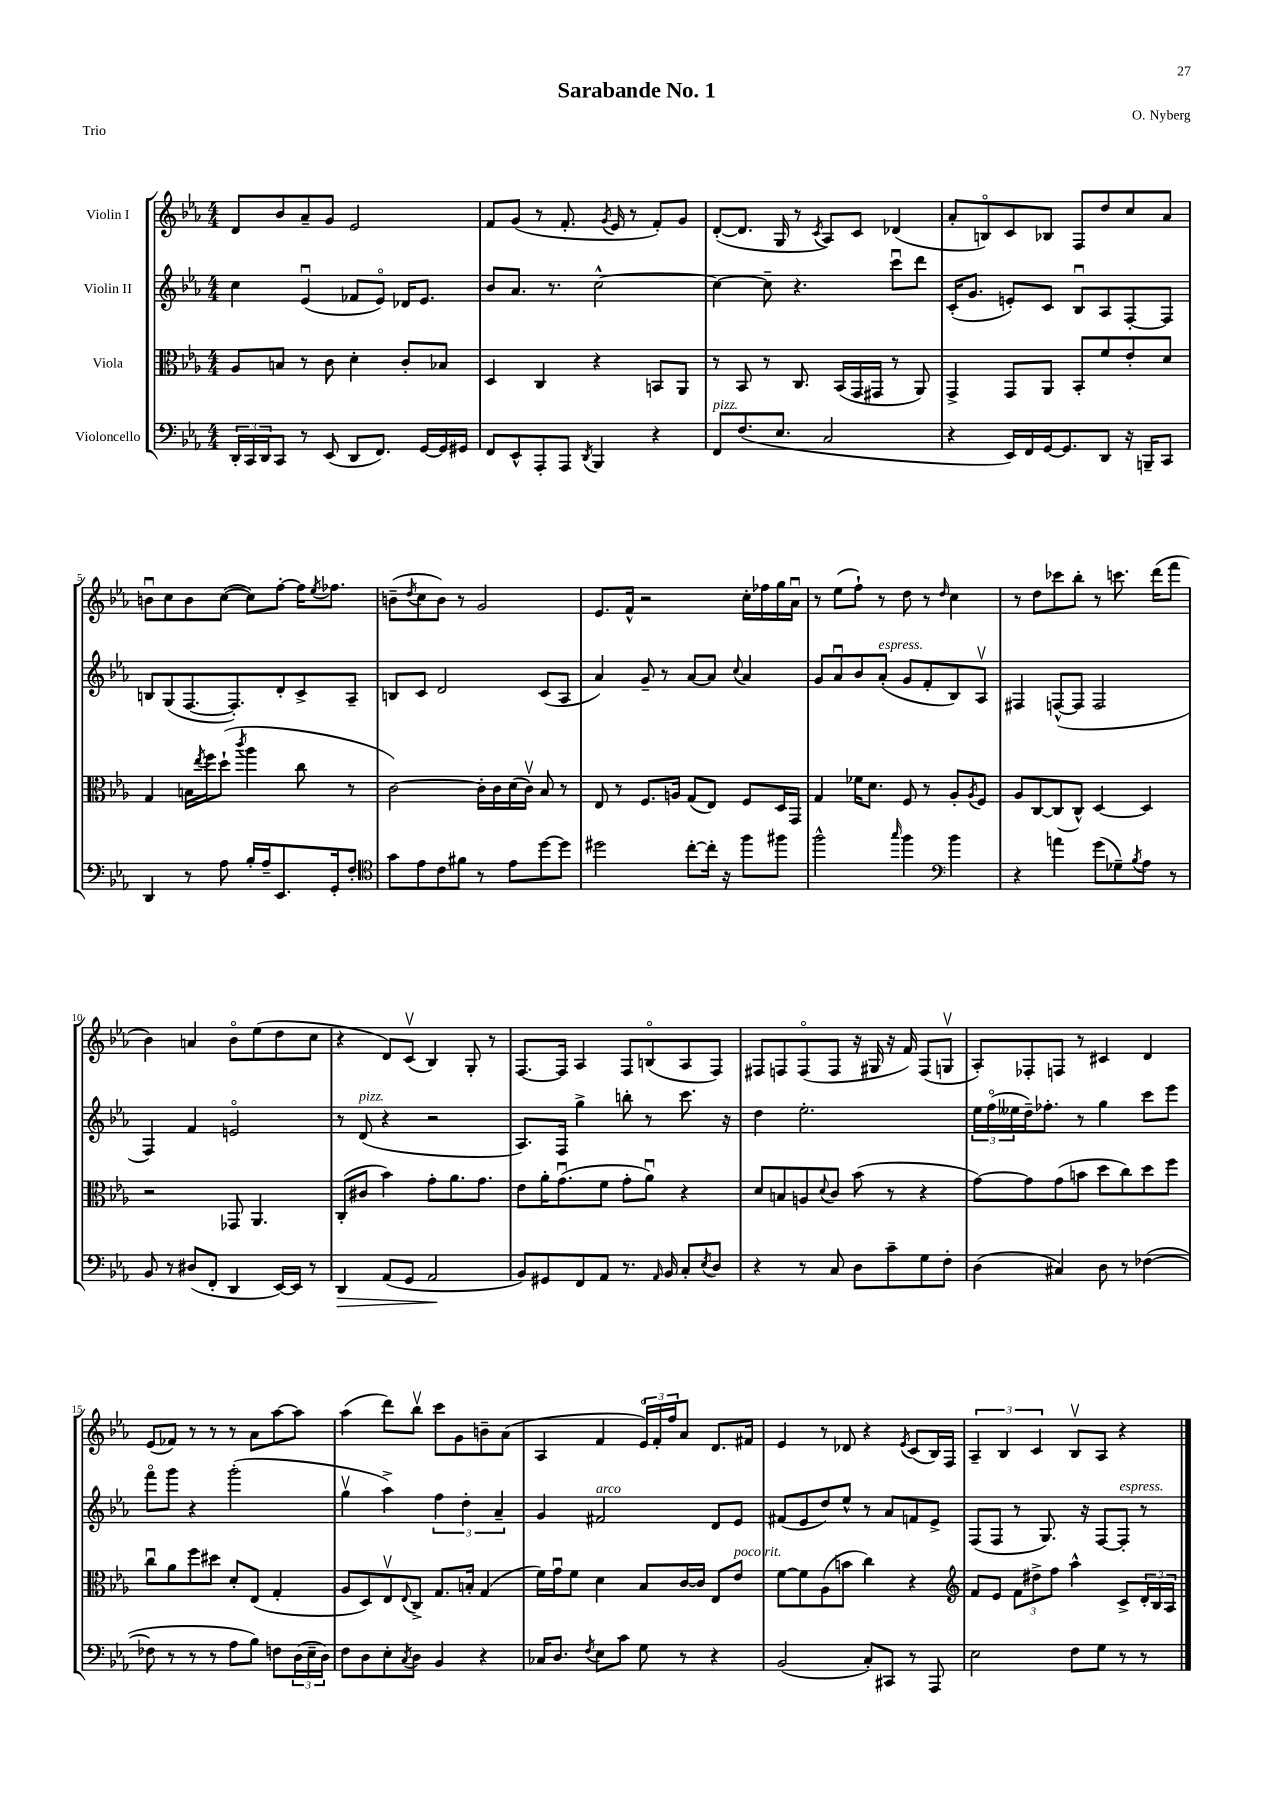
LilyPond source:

\header { title = "Sarabande No. 1" composer = "O. Nyberg" piece = "Trio" }
<<
\new StaffGroup <<
\new Staff = "s0" \with { instrumentName = "Violin I" } {
    \clef treble \key ees \major \numericTimeSignature \time 4/4
    d'8 bes'8 aes'8-- g'8 ees'2 |
    f'8 g'8( r8 f'8.-. \acciaccatura { g'8 } ees'16 r8 f'8-.) g'8 |
    d'8~-.( d'8. g16 r8 \acciaccatura { c'8 } aes8) c'8 des'4( |
    aes'8-. b8\flageolet) c'8 bes8 f8 d''8 c''8 aes'8 |
    b'8\downbow c''8 b'8 c''8~( c''8) f''8~-. f''16 \acciaccatura { ees''8 } fes''8. |
    b'8--( \acciaccatura { d''8 } c''8 b'8) r8 g'2 |
    ees'8. f'16-^ r2 c''16-. fes''16 g''16 aes'16\downbow |
    r8 ees''8( f''8-!) r8 d''8 r8 \grace { d''16 } c''4 |
    r8 d''8 ces'''8 bes''8-. r8 c'''8. d'''16( f'''8 |
    bes'4) a'4 bes'8\flageolet ees''8( d''8 c''8 |
    r4 d'8) c'8\upbow( bes4) g8-. r8 |
    f8.~ f16 aes4 f8 b8\flageolet( aes8 f8) |
    fis8 f8 f8\flageolet( f8 r16 gis16 r16 f'16) f8( g8\upbow |
    aes8-.) fes8-. f8 r8 cis'4 d'4 |
    ees'8( fes'8) r8 r8 r8 aes'8 aes''8~ aes''8 |
    aes''4( d'''8) bes''8\upbow c'''8 g'8 b'8-- aes'8( |
    aes4 f'4 \tuplet 3/2 { ees'16\flageolet) f'16-. f''16 } aes'8 d'8. fis'16 |
    ees'4 r8 des'8 r4 \acciaccatura { ees'8 } c'8( bes16) f16 |
    \tuplet 3/2 { aes4-- bes4 c'4 } bes8\upbow aes8 r4 \bar "|." |
}
\new Staff = "s1" \with { instrumentName = "Violin II" } {
    \clef treble \key ees \major \numericTimeSignature \time 4/4
    c''4 ees'4\downbow( fes'8 ees'8\flageolet) des'16 ees'8. |
    bes'8 aes'8. r8. c''2~-^ |
    c''4~ c''8-- r4. c'''8\downbow d'''8 |
    c'16-.( g'8. e'8-.) c'8 bes8\downbow aes8 f8~-. f8 |
    b8 g8( f8.~ f8.-.) d'8-. c'8-> aes8-- |
    b8 c'8 d'2 c'8( aes8 |
    aes'4) g'8-- r8 aes'8~ aes'8 \appoggiatura { c''8 } aes'4 |
    g'8 aes'8\downbow bes'8 aes'8-.^\markup { \italic "espress." }( g'8 f'8-. bes8) aes8\upbow |
    fis4 f8~-^( f8 f2 |
    f4) f'4 e'2\flageolet |
    r8 d'8^\markup { \italic "pizz." }( r4 r2 |
    aes8.) f16 g''4-> b''8-. r8 c'''8. r16 |
    d''4 ees''2.-. |
    \tuplet 3/2 { ees''16 f''16\flageolet( eeses''16 } d''16--) fes''8.-. r8 g''4 c'''8 ees'''8 |
    f'''8\flageolet g'''8 r4 g'''2-.( |
    g''4\upbow aes''4->) \tuplet 3/2 { f''4 d''4-. aes'4-- } |
    g'4 fis'2^\markup { \italic "arco" } d'8 ees'8 |
    fis'8( ees'8 d''8) ees''8-^ r8 aes'8 f'8 ees'8-> |
    f8( f8 r8 g8.) r16 f8~ f8-.^\markup { \italic "espress." } r8 \bar "|." |
}
\new Staff = "s2" \with { instrumentName = "Viola" } {
    \clef alto \key ees \major \numericTimeSignature \time 4/4
    aes8 b8 r8 c'8 d'4-. c'8-. bes8 |
    d4 c4 r4 b,8 aes,8 |
    r8 bes,8 r8 c8. bes,16( g,16 gis,16 r8 aes,8) |
    g,4-> g,8 aes,8 bes,8-. f'8 ees'8-. d'8 |
    g4 b16 \acciaccatura { ees''8 } f''16 d''8-!( \acciaccatura { c'''8 } aes''4 c''8 r8 |
    c'2~) c'16-. c'16 d'16( c'16\upbow) bes8 r8 |
    ees8 r8 f8. a16 g8( ees8) f8 d16 g,16 |
    g4 fes'16 d'8. f8 r8 aes8-. \acciaccatura { aes8 } f8 |
    aes8 c8~ c8( c8-^) d4~ d4 |
    r2 ges,8 aes,4. |
    c8-.( cis'8 bes'4) g'8-. aes'8. g'8. |
    ees'8 aes'16-. g'8.\downbow( f'8 g'8-. aes'8\downbow) r4 |
    d'8 b8 a8 \appoggiatura { d'8 } c'8 bes'8( r8 r4 |
    g'8~) g'8 g'8( b'8 d''8 c''8) d''8 f''8 |
    c''8\downbow aes'8 f''8 dis''8 d'8-. ees8( g4-. |
    aes8 d8) ees8\upbow \appoggiatura { ees8 } c8-> g8. b16-. g4( |
    f'16) g'16\downbow f'8 d'4 bes8 c'16~ c'16 ees8 ees'8^\markup { \italic "poco rit." } |
    f'8~ f'8 aes8( b'8 c''4) r4 |
    \clef treble f'8 ees'8 \tuplet 3/2 { f'8 dis''8-> f''8 } aes''4-^ c'8-> \tuplet 3/2 { d'16-. bes16 aes16 } \bar "|." |
}
\new Staff = "s3" \with { instrumentName = "Violoncello" } {
    \clef bass \key ees \major \numericTimeSignature \time 4/4
    \tuplet 3/2 { d,16-. c,16 d,16 } c,8 r8 ees,8( d,8 f,8.) g,16~ g,16 gis,16 |
    f,8 ees,8-^ aes,,8-. aes,,8 \acciaccatura { d,8 } bes,,4 r4 |
    f,8^\markup { \italic "pizz." } f8.( ees8. c2 |
    r4 ees,16) f,16 g,16~ g,8. d,8 r16 b,,16-- c,8 |
    d,4 r8 aes8 bes16-. aes16-- ees,8. g,16-. f8-. |
    \clef tenor g'8 ees'8 c'8 fis'8 r8 ees'8 d''8~ d''8 |
    dis''2 c''8~-. c''16-. r16 f''8 fis''8 |
    f''2-^ \grace { g''16 } f''4 \clef bass bes'4 |
    r4 a'4 g'8( ges8--) \acciaccatura { bes8 } aes8 r8 |
    bes,8 r8 dis8( f,8-. d,4 ees,16~) ees,16 r8 |
    d,4\> aes,8( g,8 aes,2\! |
    bes,8) gis,8 f,8 aes,8 r8. \grace { aes,16 } bes,16 c8-. \acciaccatura { ees8 } d8 |
    r4 r8 c8 d8 c'8-- g8 f8-. |
    d4( cis4) d8 r8 fes4~( |
    fes8 r8 r8 r8 aes8 bes8) f8 \tuplet 3/2 { d16( ees16-- d16) } |
    f8 d8 ees8-. \acciaccatura { c8 } d8 bes,4 r4 |
    ces16 d8. \acciaccatura { f8 } ees8 c'8 g8 r8 r4 |
    bes,2( c8-.) cis,8 r8 aes,,8 |
    ees2 f8 g8 r8 r8 \bar "|." |
}
>>
>>
